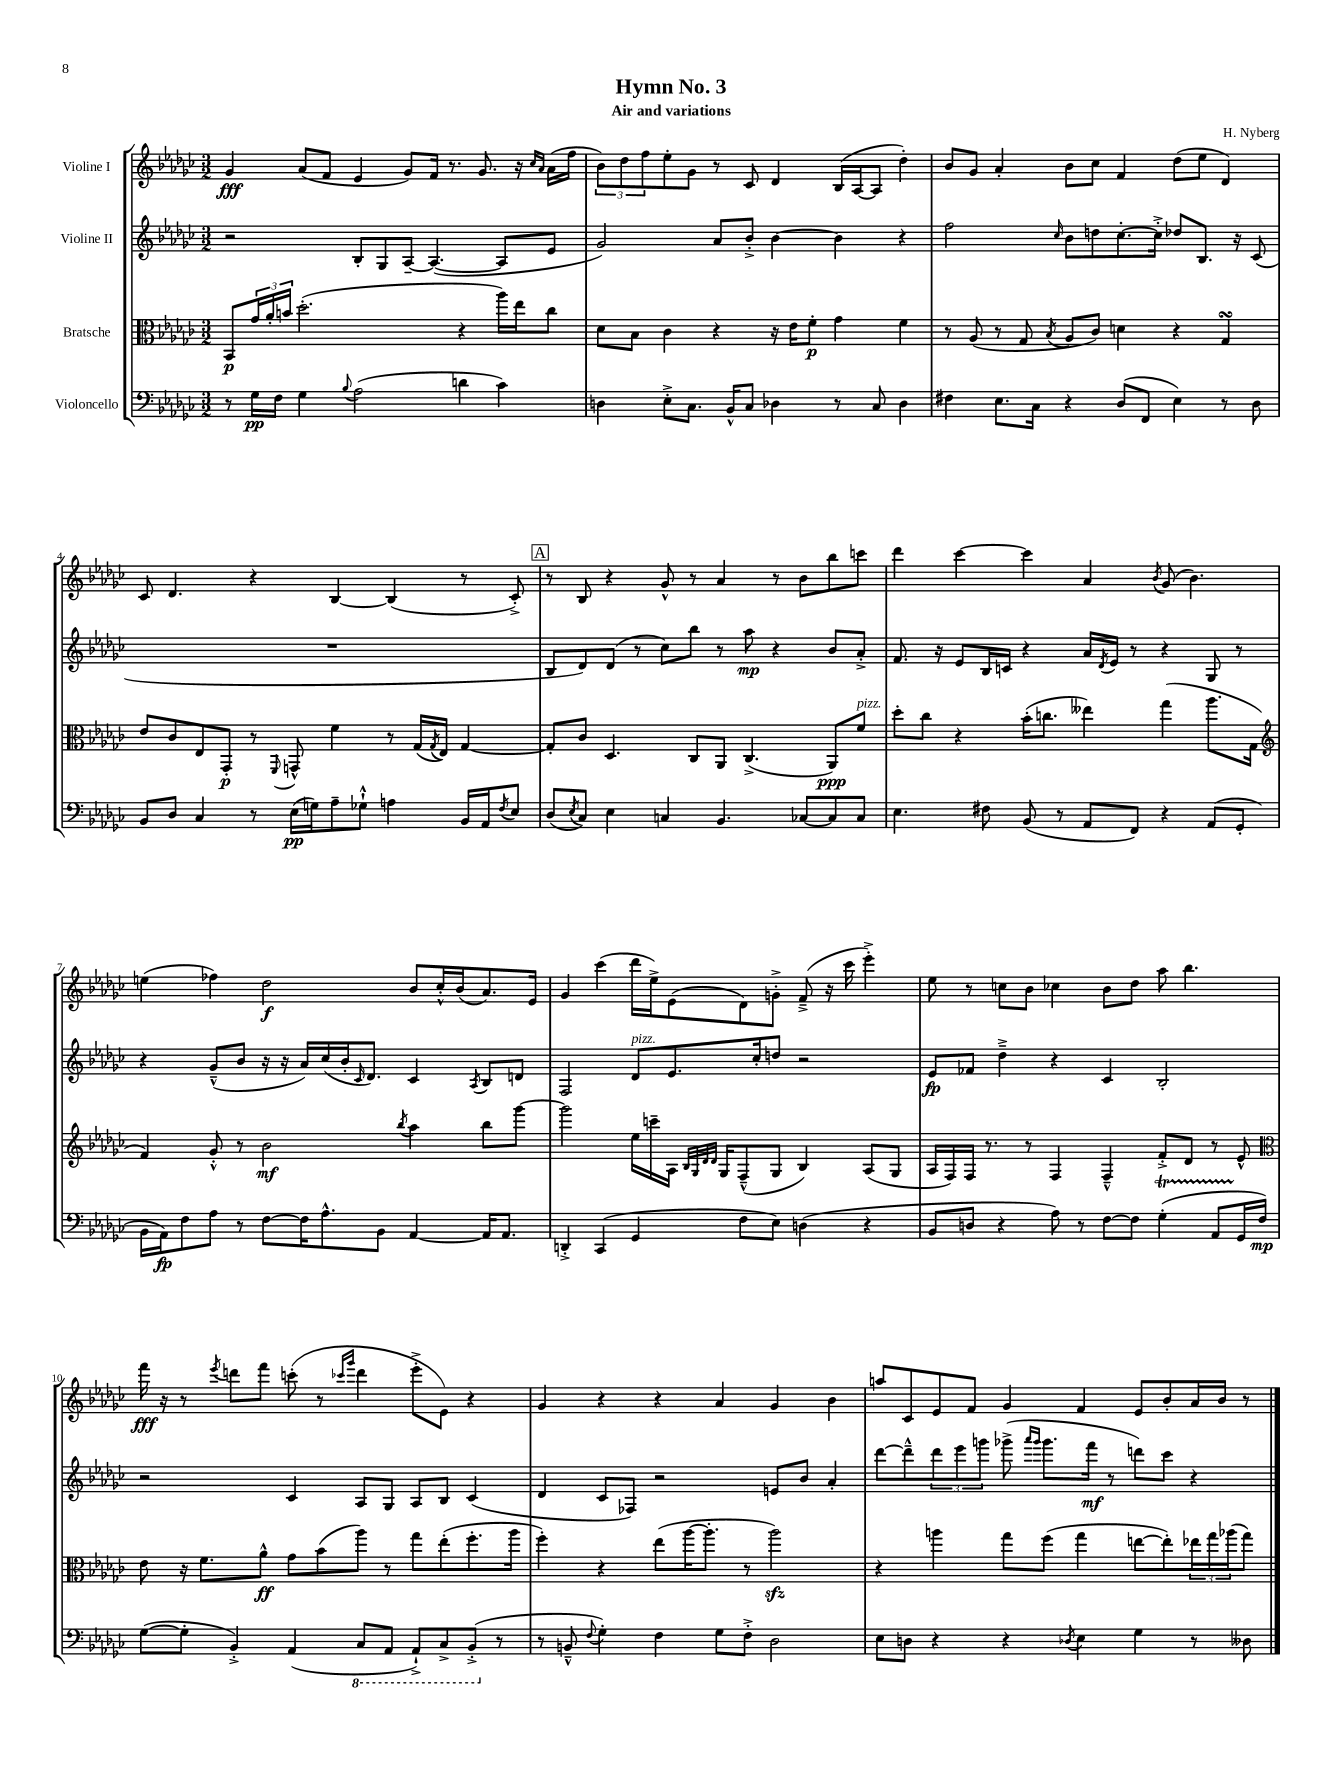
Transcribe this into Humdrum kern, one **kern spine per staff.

**kern	**dynam	**kern	**dynam	**kern	**dynam	**kern	**dynam
*part4	*part4	*part3	*part3	*part2	*part2	*part1	*part1
*staff4	*staff4	*staff3	*staff3	*staff2	*staff2	*staff1	*staff1
*I"Violoncello	*	*I"Bratsche	*	*I"Violine II	*	*I"Violine I	*
*clefF4	*	*clefC3	*	*clefG2	*	*clefG2	*
*k[b-e-a-d-g-c-]	*	*k[b-e-a-d-g-c-]	*	*k[b-e-a-d-g-c-]	*	*k[b-e-a-d-g-c-]	*
*M3/2	*	*M3/2	*	*M3/2	*	*M3/2	*
=1	=1	=1	=1	=1	=1	=1	=1
8r	.	8BB-/L	p	2r	.	4g-/	fff
16G-\LL	pp	24g-/L	.	.	.	.	.
.	.	24a-'/	.	.	.	.	.
16F\JJ	.	.	.	.	.	.	.
.	.	24bn/JJ	.	.	.	.	.
4G-\	.	(2.dd-'\	.	.	.	(8a-/L	.
.	.	.	.	.	.	8f/J	.
8qqB-/	.	.	.	.	.	.	.
(2A-\	.	.	.	8B-'/L	.	4e-/	.
.	.	.	.	8G-/	.	.	.
.	.	.	.	[8A-~/J	.	8g-/L)	.
.	.	.	.	(4.A-/_	.	16f/Jk	.
.	.	.	.	.	.	8.r	.
4dn\	.	4r	.	.	.	.	.
.	.	.	.	.	.	8.g-/	.
4c-\)	.	16aa-\LL)	.	8A-/L]	.	.	.
.	.	16ee-\J	.	.	.	16r	.
.	.	.	.	.	.	16qqcc-/LL	.
.	.	.	.	.	.	16qqa-/JJ	.
.	.	8cc-\J	.	8e-/J	.	(16a-\LL	.
.	.	.	.	.	.	16ff\JJ	.
=2	=2	=2	=2	=2	=2	=2	=2
4Dn\	.	8d-\L	.	2g-/)	.	12b-\L)	.
.	.	.	.	.	.	12dd-\	.
.	.	8B-\J	.	.	.	.	.
.	.	.	.	.	.	12ff\	.
8E-'^\L	.	4c-\	.	.	.	8ee-'\	.
8.C-\J	.	.	.	.	.	8g-\J	.
.	.	4r	.	8a-/L	.	8r	.
16BB-^^/KL	.	.	.	.	.	.	.
8C-/J	.	.	.	8b-'^/J	.	8c-/	.
4D-X\	.	16r	.	[4b-\	.	4d-/	.
.	.	16e-\KL	.	.	.	.	.
.	.	8f'\J	p	.	.	.	.
8r	.	4g-\	.	4b-\]	.	(16B-/LL	.
.	.	.	.	.	.	[16A-/J	.
8C-/	.	.	.	.	.	8A-/J]	.
4D-\	.	4f\	.	4r	.	4dd-'\)	.
=3	=3	=3	=3	=3	=3	=3	=3
4F#X\	.	8r	.	2ff\	.	8b-/L	.
.	.	(8A-/	.	.	.	8g-/J	.
8.E-\L	.	8r	.	.	.	4a-'/	.
.	.	8G-/	.	.	.	.	.
16C-\Jk	.	.	.	.	.	.	.
.	.	8qB-/	.	16qqcc-/	.	.	.
4r	.	8A-/L	.	8b-\L	.	8b-\L	.
.	.	8c-/J)	.	8ddn\	.	8cc-\J	.
(8D-/L	.	4dn\	.	[8.cc-'\	.	4f/	.
8FF/J	.	.	.	.	.	.	.
.	.	.	.	16cc-'^\Jk]	.	.	.
4E-\)	.	4r	.	8dd-X/L	.	(8dd-\L	.
.	.	.	.	8.B-/J	.	8ee-\J	.
8r	.	4G-sSSs/	.	.	.	4d-/)	.
.	.	.	.	16r	.	.	.
8D-\	.	.	.	(8c-/	.	.	.
!!LO:LB:g=z
=4	=4	=4	=4	=4	=4	=4	=4
8BB-/L	.	8e-/L	.	1.r	.	8c-/	.
8D-/J	.	8c-/	.	.	.	4.d-/	.
4C-/	.	8E-/	.	.	.	.	.
.	.	8GG-'/J	p	.	.	.	.
8r	.	8r	.	.	.	4r	.
.	.	8qqFF/	.	.	.	.	.
(16E-\LL	pp	8GGn^^/	.	.	.	.	.
16Gn\J)	.	.	.	.	.	.	.
8A-~\	.	4f\	.	.	.	[4B-/	.
8G-X`^^\J	.	.	.	.	.	.	.
4An\	.	8r	.	.	.	(4B-/]	.
.	.	(16G-/LL	.	.	.	.	.
.	.	8qG-/	.	.	.	.	.
.	.	16E-/JJ)	.	.	.	.	.
16BB-/LL	.	[4G-/	.	.	.	8r	.
16AA-/J	.	.	.	.	.	.	.
8qF/	.	.	.	.	.	.	.
8E-/J	.	.	.	.	.	8c-'^/)	.
!!LO:REH:place=s1:t=A
=5	=5	=5	=5	=5	=5	=5	=5
(8D-/L	.	8G-'/L]	.	8B-/L	.	8r	.
8qE-/	.	.	.	.	.	.	.
8C-/J)	.	8c-/J	.	8d-/)	.	8B-/	.
4E-\	.	4.D-/	.	(8d-/J	.	4r	.
.	.	.	.	8r	.	.	.
4Cn/	.	.	.	8cc-\L)	.	8g-^^/	.
.	.	8C-/L	.	8bb-\J	.	8r	.
4.BB-/	.	8AA-/J	.	8r	.	4a-/	.
.	.	(4.C-^/	.	8aa-\	mp	.	.
.	.	.	.	4r	.	8r	.
[8C-X/L	.	.	.	.	.	8b-\L	.
8C-/]	.	8AA-/L)	ppp	8b-/L	.	8bb-\	.
!	!	!LO:TX:a:i:t=pizz.	!	!	!	!	!
8C-/J	.	8f/J	.	8a-'^/J	.	8cccn\J	.
=6	=6	=6	=6	=6	=6	=6	=6
4.E-\	.	8dd-'\L	.	8.f/	.	4ddd-\	.
.	.	8cc-\J	.	.	.	.	.
.	.	.	.	16r	.	.	.
.	.	4r	.	8e-/L	.	[4ccc-\	.
8F#X\	.	.	.	16B-/L	.	.	.
.	.	.	.	16cn/JJ	.	.	.
(8BB-/	.	(16b-'\KL	.	4r	.	4ccc-\]	.
.	.	8.ccn\J	.	.	.	.	.
8r	.	.	.	.	.	.	.
8AA-/L	.	4ee--X\)	.	16a-/LL	.	4a-/	.
.	.	.	.	8qd-/	.	.	.
.	.	.	.	16e-/JJ	.	.	.
8FF/J)	.	.	.	8r	.	.	.
.	.	.	.	.	.	8qb-/	.
4r	.	(4gg-\	.	4r	.	(8g-/	.
.	.	.	.	.	.	4.b-\)	.
(8AA-/L	.	8.aa-\L	.	8G-/	.	.	.
8GG-'/J	.	.	.	8r	.	.	.
.	.	16G-\Jk	.	.	.	.	.
!!LO:LB:g=z
=7	=7	=7	=7	=7	=7	=7	=7
*	*	*clefG2	*	*	*	*	*
16BB-\LL	.	4f/)	.	4r	.	(4een\	.
16AA-\J)	fp	.	.	.	.	.	.
8F\	.	.	.	.	.	.	.
8A-\J	.	8g-'^^/	.	(8g-~^^/L	.	4ff-X\)	.
8r	.	8r	.	8b-/J	.	.	.
[8F\L	.	2b-\	mf	16r	.	2dd-\	f
.	.	.	.	16r	.	.	.
16F\K]	.	.	.	16a-/LL)	.	.	.
8.A-^^\	.	.	.	(16cc-/	.	.	.
.	.	.	.	16b-'/J	.	.	.
.	.	.	.	16qqc-/	.	.	.
.	.	.	.	8.d-/J)	.	.	.
8BB-\J	.	.	.	.	.	.	.
.	.	8qbb-/	.	.	.	.	.
[4AA-/	.	4aa-\	.	4c-/	.	8b-/L	.
.	.	.	.	.	.	16cc-'^^/L	.
.	.	.	.	.	.	(16b-/J	.
.	.	.	.	8qA-/	.	.	.
16AA-/KL]	.	8bb-\L	.	8B-/L	.	8.a-/)	.
8.AA-/J	.	.	.	.	.	.	.
.	.	[8ggg-\J	.	8dn/J	.	.	.
.	.	.	.	.	.	16e-/Jk	.
=8	=8	=8	=8	=8	=8	=8	=8
4DDn'^/	.	2ggg-\]	.	2F/	.	4g-/	.
(4CC-/	.	.	.	.	.	(4ccc-\	.
!	!	!	!	!LO:TX:a:i:t=pizz.	!	!	!
4GG-/	.	16ee-\LL	.	8d-/L	.	16ddd-\LL	.
.	.	16cccn~\	.	.	.	16ee-^\J)	.
.	.	16A-\JJ	.	8.e-/	.	(8e-\	.
.	.	32qqB-/LLL	.	.	.	.	.
.	.	32qqG-/	.	.	.	.	.
.	.	32qqd-/	.	.	.	.	.
.	.	32qqd-/JJJ	.	.	.	.	.
.	.	16G-/KL	.	.	.	.	.
8F\L	.	(8F~^^/	.	.	.	8d-\)	.
.	.	.	.	16cc-'/k	.	.	.
8E-\J)	.	8G-/J	.	8ddn/J	.	8gn'^\J	.
(4Dn\	.	4B-/)	.	2r	.	(8f~^/	.
.	.	.	.	.	.	16r	.
.	.	.	.	.	.	16ccc-\	.
4r	.	(8A-/L	.	.	.	4eee-'^\)	.
.	.	8G-/J	.	.	.	.	.
=9	=9	=9	=9	=9	=9	=9	=9
8BB-/L	.	16A-/LL	.	8e-/L	fp	8ee-\	.
.	.	16F/)	.	.	.	.	.
8Dn/J	.	16F/JJ	.	8f-X/J	.	8r	.
.	.	8.r	.	.	.	.	.
4r	.	.	.	4dd-~^\	.	8ccn\L	.
.	.	8r	.	.	.	8b-\J	.
8A-\)	.	4F/	.	4r	.	4cc-X\	.
8r	.	.	.	.	.	.	.
[8F\L	.	4F~^^/	.	4c-/	.	8b-\L	.
8F\J]	.	.	.	.	.	8dd-\J	.
(4G-T'\	.	8f'^/L	.	2B-'/	.	8aa-\	.
.	.	8d-/J	.	.	.	4.bb-\	.
8AA-TTT/L	.	8r	.	.	.	.	.
16GG-/L	.	8e-^^/	.	.	.	.	.
16F/JJ)	mp	.	.	.	.	.	.
!!LO:LB:g=z
=10	=10	=10	=10	=10	=10	=10	=10
*	*	*clefC3	*	*	*	*	*
([8G-\L	.	8e-\	.	2r	.	16fff\	fff
.	.	.	.	.	.	16r	.
8G-'\J]	.	16r	.	.	.	8r	.
.	.	8.f\L	.	.	.	.	.
.	.	.	.	.	.	8qeee-/	.
4BB-'^/)	.	.	.	.	.	8dddn\L	.
.	.	8a-^^\J	ff	.	.	8fff\J	.
(4AA-/	.	8g-\L	.	4c-/	.	(8cccn'\	.
.	.	(8b-\	.	.	.	8r	.
.	.	.	.	.	.	16qqccc-X/LL	.
.	.	.	.	.	.	16qqggg-/JJ	.
*8ba	*	*	*	*	*	*	*
8CC-/L	.	8aa-\J)	.	8A-/L	.	4ddd\	.
8AAA-/J	.	8r	.	8G-/J	.	.	.
8AAA-`^/L)	.	8gg-\L	.	8A-/L	.	8eee-'^\L	.
8CC-^/	.	(8ee-'\	.	8B-/J	.	8e-\J)	.
(8BBB-'^/J	.	8.ff'\	.	(4c-/	.	4r	.
*X8ba	*	*	*	*	*	*	*
8r	.	.	.	.	.	.	.
.	.	16aa-\Jk	.	.	.	.	.
=11	=11	=11	=11	=11	=11	=11	=11
8r	.	4ff'\)	.	4d-/	.	4g-/	.
8BBn~^^/	.	.	.	.	.	.	.
8qqF/	.	.	.	.	.	.	.
4G-'\)	.	4r	.	8c-/L	.	4r	.
.	.	.	.	8F-X/J)	.	.	.
4F\	.	(8ee-\L	.	2r	.	4r	.
.	.	[16aa-\K	.	.	.	.	.
.	.	8.aa-'\J]	.	.	.	.	.
8G-\L	.	.	.	.	.	4a-/	.
8F'^\J	.	8r	.	.	.	.	.
2D-\	.	2aa-zz\)	.	8en/L	.	4g-/	.
.	.	.	.	8b-/J	.	.	.
.	.	.	.	4a-'/	.	4b-\	.
=12	=12	=12	=12	=12	=12	=12	=12
8E-\L	.	4r	.	[8ddd-\L	.	8aan/L	.
8Dn\J	.	.	.	8ddd-~^^\]	.	8c-/	.
4r	.	4aan\	.	12ddd-\	.	8e-/	.
.	.	.	.	12eee-\	.	.	.
.	.	.	.	.	.	8f/J	.
.	.	.	.	12gggn\J	.	.	.
4r	.	8gg-\L	.	(8ggg-X^\	.	4g-/	.
.	.	.	.	16qqaaa-/LL	.	.	.
.	.	.	.	16qqggg-/JJ	.	.	.
.	.	(8ff\J	.	8.ggg-\L	.	.	.
8qD-X/	.	.	.	.	.	.	.
4E-\	.	4gg-\	.	.	.	4f/	.
.	.	.	.	16fff\Jk	mf	.	.
.	.	.	.	8r	.	.	.
4G-\	.	[8een\L	.	8dddn\L)	.	8e-/L	.
.	.	8ee'\])	.	8ccc-\J	.	8b-'/	.
8r	.	24ee-X\L	.	4r	.	16a-/L	.
.	.	24gg-\	.	.	.	.	.
.	.	.	.	.	.	16b-/JJ	.
.	.	(24aa-X\J	.	.	.	.	.
8D--X\	.	8gg-\J)	.	.	.	8r	.
==	==	==	==	==	==	==	==
*-	*-	*-	*-	*-	*-	*-	*-
